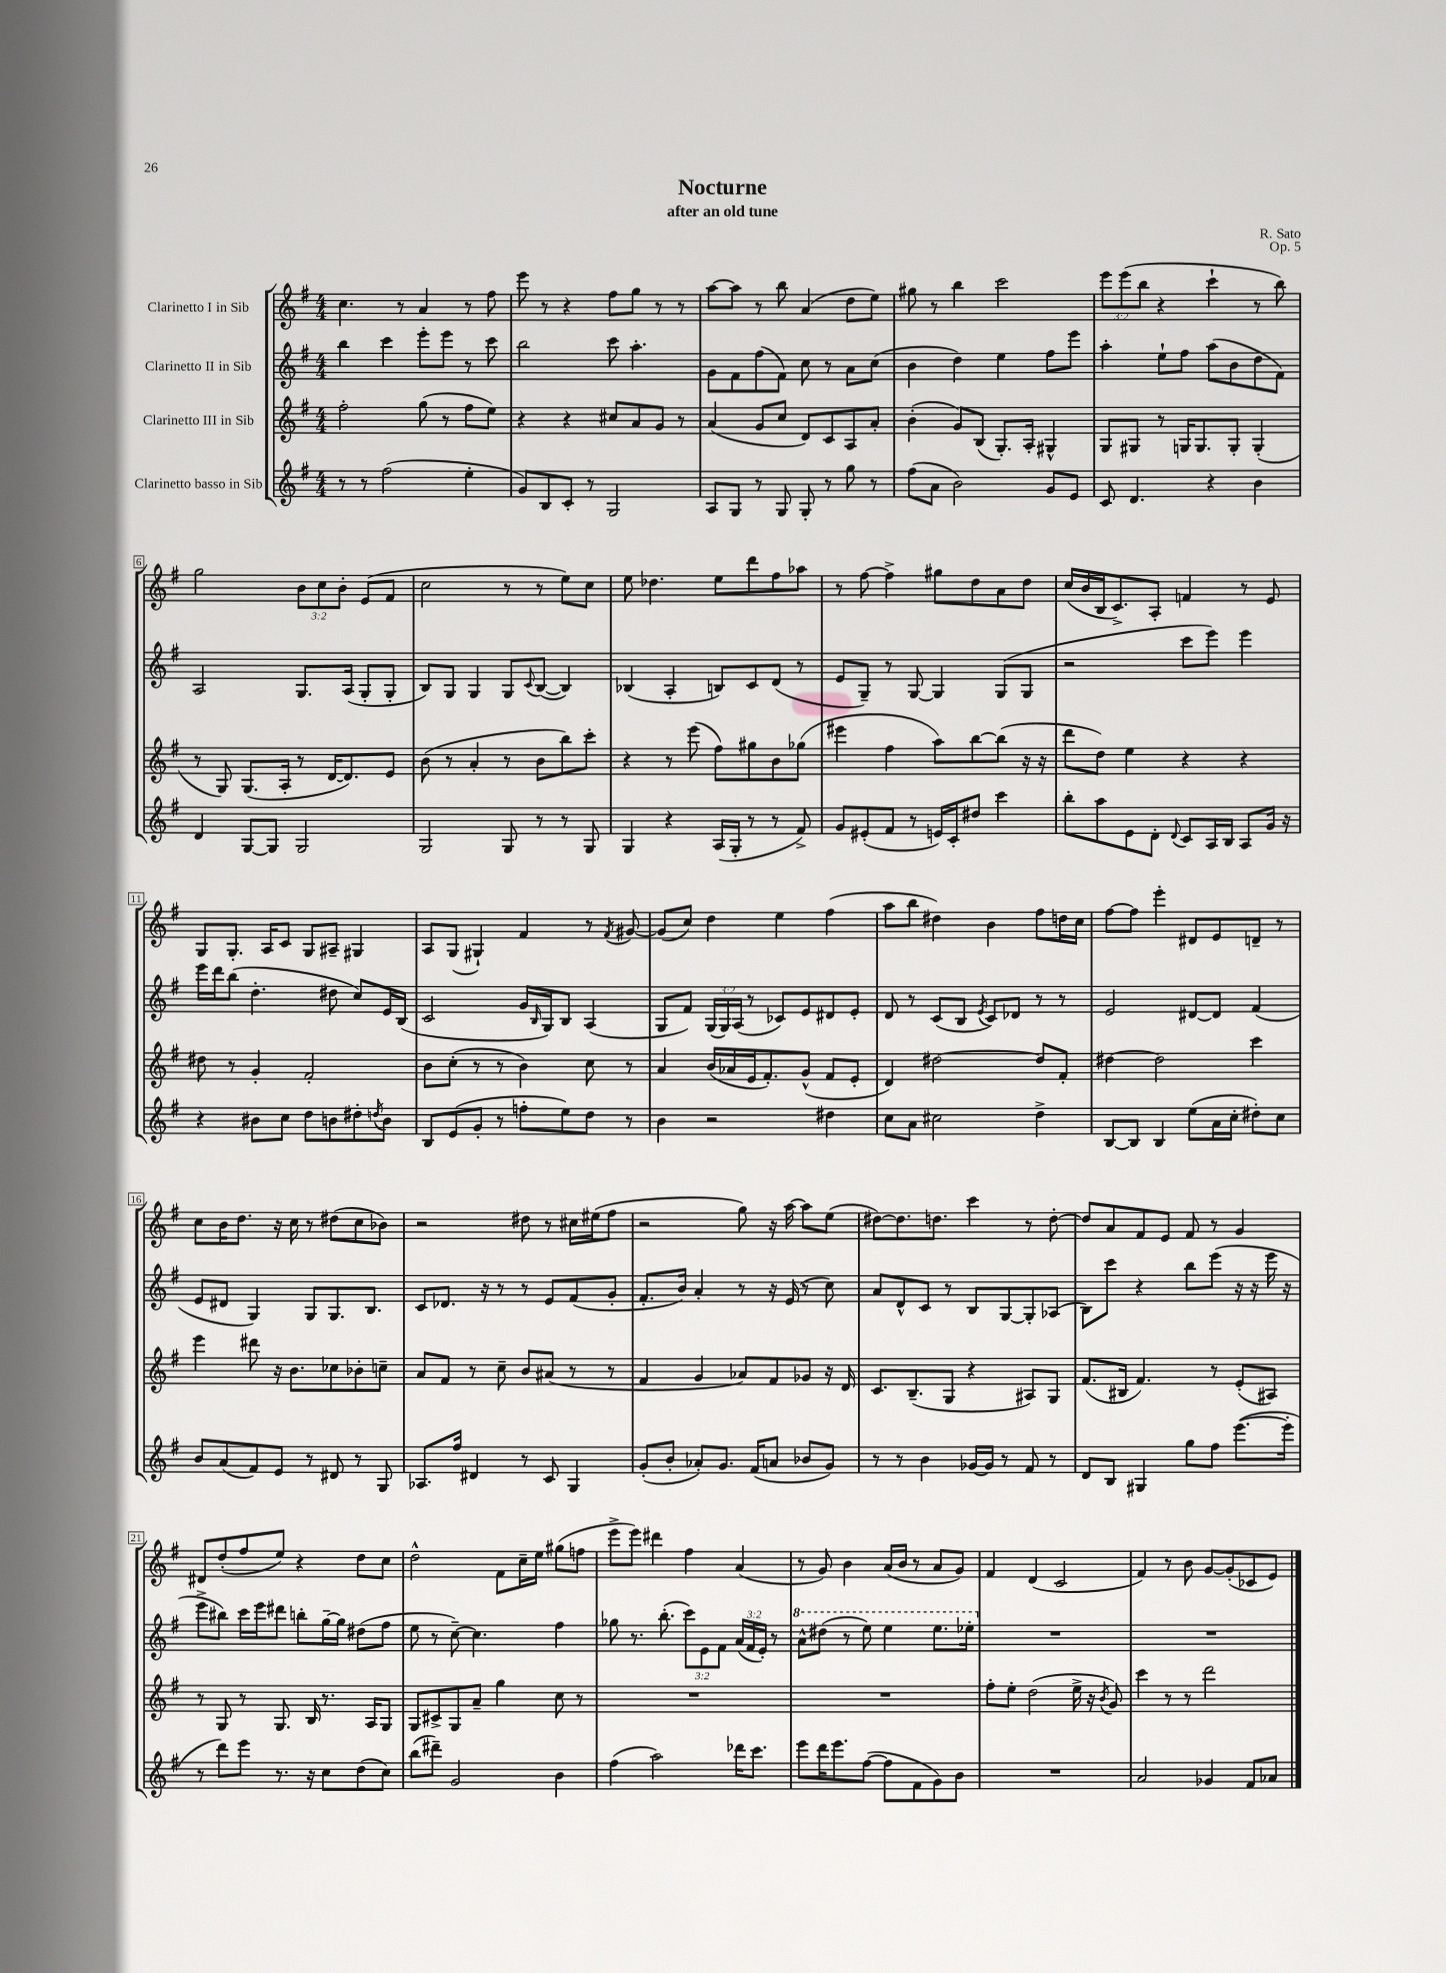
\header { title = "Nocturne" composer = "R. Sato" subtitle = "after an old tune" opus = "Op. 5" }
<<
\new StaffGroup <<
\new Staff = "s0" \with { instrumentName = "Clarinetto I in Sib" } {
    \clef treble \key g \major \numericTimeSignature \time 4/4 \override Staff.TupletNumber.text = #tuplet-number::calc-fraction-text
    c''4. r8 a'4 r8 fis''8 |
    e'''8 r8 r4 fis''8 g''8 r8 r8 |
    a''8~ a''8 r8 b''8 a'4( d''8 e''8) |
    gis''8 r8 b''4 c'''2 |
    \tuplet 3/2 { e'''8 e'''8( b''8 } r4 c'''4-! r8 b''8) |
    g''2 \tuplet 3/2 { b'8 c''8 b'8-. } e'8( fis'8 |
    c''2 r8 r8 e''8) c''8 |
    e''8 des''4. e''8 d'''8 fis''8 aes''8 |
    r8 fis''8~ fis''4-> gis''8 d''8 a'8 d''8 |
    c''16( b'16 b16 c'8.->) a8-. f'4 r8 e'8 |
    g8 g8.-. a16 c'8 g8 ais8-- gis4 |
    a8 g8( gis4-!) fis'4 r8 \acciaccatura { fis'8 } gis'8~ |
    gis'8( c''8) d''4 e''4 fis''4( |
    a''8 b''8 dis''4) b'4 fis''8 d''16 c''16 |
    fis''8~ fis''8 e'''4-. dis'8 e'8 d'8-- r8 |
    c''8 b'16 d''8. r16 c''16 r8 dis''8( c''8 bes'8) |
    r2 dis''8 r8 cis''16 eis''16( fis''8 |
    r2 g''8) r16 a''16~ a''8 e''8( |
    dis''8~) dis''8. d''8. c'''4 r8 d''8~-. |
    d''8 a'8 fis'8 e'8 fis'8 r8 g'4 |
    dis'8 d''8-.( fis''8 e''8) r4 d''8 c''8 |
    d''2-^ fis'8 c''16-- e''16 gis''8( f''8 |
    e'''8-> e'''8) dis'''4 fis''4 a'4( |
    r8 g'8) b'4 a'16( b'16 r8 a'8 g'8) |
    fis'4 d'4( c'2 |
    fis'4) r8 b'8 g'8~ g'8-.( ces'8 e'8) \bar "|." |
}
\new Staff = "s1" \with { instrumentName = "Clarinetto II in Sib" } {
    \clef treble \key g \major \numericTimeSignature \time 4/4 \override Staff.TupletNumber.text = #tuplet-number::calc-fraction-text
    b''4 c'''4 e'''8-. e'''8 r8 c'''8 |
    b''2 c'''8 a''4.-. |
    g'8 fis'8 fis''8( fis'8) c''8 r8 a'8 c''8( |
    b'4 d''4) e''4 fis''8 e'''8 |
    a''4-. e''8-! fis''8 a''8( b'8 d''8 fis'8) |
    a2 g8. a16( g8-. g8-. |
    b8) g8 g4 g8 \appoggiatura { c'8 } b8~( b4) |
    bes4( a4-. b8) c'8 d'8( r8 |
    e'8 g8--) r8 g8~ g4 g8( g8 |
    r2 c'''8 e'''8) e'''4 |
    e'''16 d'''16 b''8( d''4.-. dis''8 c''8) e'16 b16( |
    c'2 g'16 \grace { b16 } g16) b8 a4( |
    g8 fis'8) \tuplet 3/2 { g16( g16) a16( } r8 ces'8) e'8 dis'8 e'8-. |
    d'8 r8 c'8( b8 \acciaccatura { e'8 } c'8) des'8 r8 r8 |
    e'2 dis'8~ dis'8 fis'4( |
    e'8 dis'8 g4) g8 g8. b8. |
    c'8 des'8. r16 r8 r8 e'8 fis'8( g'8-. |
    fis'8.-. b'16) a'4-. r8 r16 e'16( r8 c''8) |
    a'8 d'8-^ c'8 r8 b8 g8~ g8-. aes8( |
    b8) c'''8 r4 b''8 e'''8( r16 r16 e'''16 r16 |
    e'''8-> bis''8) c'''16 e'''16 dis'''8 b''8-. g''16~-- g''16 dis''8( fis''8 |
    e''8 r8 c''8~--) c''4. fis''4 |
    ges''8 r8. b''8.-.( \tuplet 3/2 { c'''8) e'8 fis'8 } \tuplet 3/2 { a'16( fis'16 e'16-.) } r8 |
    \ottava #1 a''8-^ dis'''8( r8 e'''8) e'''4 e'''8. ees'''16-. \ottava #0 |
    R1 |
    R1 \bar "|." |
}
\new Staff = "s2" \with { instrumentName = "Clarinetto III in Sib" } {
    \clef treble \key g \major \numericTimeSignature \time 4/4
    fis''2-. g''8( r8 fis''8 e''8) |
    r4 r4 cis''8 a'8 g'8 r8 |
    a'4( g'8 c''8 d'8) c'8 a8 a'8-. |
    b'4-.( g'8) b8( g8.-.) a16-. gis4-^ |
    g8 gis8 r8 g16 g8. g8-. g4-.( |
    r8 g8) g8.( a16-. r8 d'16~ d'8.) e'8 |
    b'8( r8 a'4-. r8 b'8 b''8) c'''8-. |
    r4 r8 e'''8( fis''8) gis''8 b'8 ges''8( |
    eis'''4 fis''4 a''8) b''8~ b''8( r16 r16 |
    d'''8 d''8) e''4 r4 r4 |
    dis''8 r8 g'4-. fis'2-. |
    b'8 c''8-.( r8 r8 b'4) c''8 r8 |
    a'4 b'16( aes'16 e'16 fis'8.-.) g'8-^( fis'8 e'8-. |
    d'4) dis''2~ dis''8 fis'8-. |
    dis''4~ dis''2 c'''4 |
    e'''4 dis'''8 r16 b'8. ces''8 bes'8-. c''8-- |
    a'8 fis'8 r8 c''8-- b'8 ais'8( r8 r8 |
    fis'4 g'4 aes'8) fis'8 ges'8 r16 d'16 |
    c'8. b8.--( g8 r4 ais8) g8 |
    fis'8.( bis16 fis'4.) r8 e'8-.( ais8) |
    r8 g8 r8 g8. b16 r8. a16 g8 |
    g8 cis'8-> g8 a'8-- g''4 c''8 r8 |
    R1 |
    R1 |
    fis''8-. e''8-. d''2( e''16-> r16 \acciaccatura { b'8 } g'8) |
    c'''4 r8 r8 d'''2 \bar "|." |
}
\new Staff = "s3" \with { instrumentName = "Clarinetto basso in Sib" } {
    \clef treble \key g \major \numericTimeSignature \time 4/4
    r8 r8 fis''2( e''4-. |
    g'8) b8 c'8-. r8 g2 |
    a8 g8 r8 g8 g8-. r8 g''8 r8 |
    fis''8( a'8 b'2) g'8 e'8 |
    c'8 d'4. r4 b'4 |
    d'4 g8~ g8 g2 |
    g2 g8 r8 r8 g8 |
    g4 r4 a16( g16-. r8 r8 fis'8->) |
    g'8 eis'8-.( fis'8 r8 e'16) c'16-. dis''8 c'''4 |
    b''8-. a''8 e'8 d'8-. \appoggiatura { d'8 } c'8 a16 b16 a8 g'16 r16 |
    r4 bis'8 c''8 d''8 b'8 dis''8-. \acciaccatura { d''8 } b'8 |
    b8 e'8( g'8-. r8 f''8-. e''8) d''8 r8 |
    b'4 r2 dis''4 |
    c''8 a'8 cis''2 d''4-> |
    b8~ b8 b4 e''8( a'16 c''16-. dis''8-.) c''8 |
    b'8 a'8( fis'8) e'8 r8 dis'8 r8 g8 |
    aes8. fis''16 dis'4 r8 c'8 g4 |
    g'8-.( b'8-. aes'8-.) g'8. fis'16( a'8 bes'8 g'8) |
    r8 r8 b'4 ges'16~ ges'16 r8 fis'8 r8 |
    d'8 b8 gis4 g''8 fis''8 e'''8.~( e'''16-. |
    r8 d'''8) e'''8 r8. r16 c''8 d''8( c''8) |
    b''8( dis'''8--) g'2 b'4 |
    fis''4( a''2) des'''16 c'''8. |
    e'''8 d'''16 e'''8. fis''8~( fis''8 fis'8 g'8) b'8 |
    R1 |
    a'2 ges'4 fis'8 aes'8 \bar "|." |
}
>>
>>
\layout { \context { \Score \override BarNumber.stencil = #(make-stencil-boxer 0.1 0.3 ly:text-interface::print) } }
